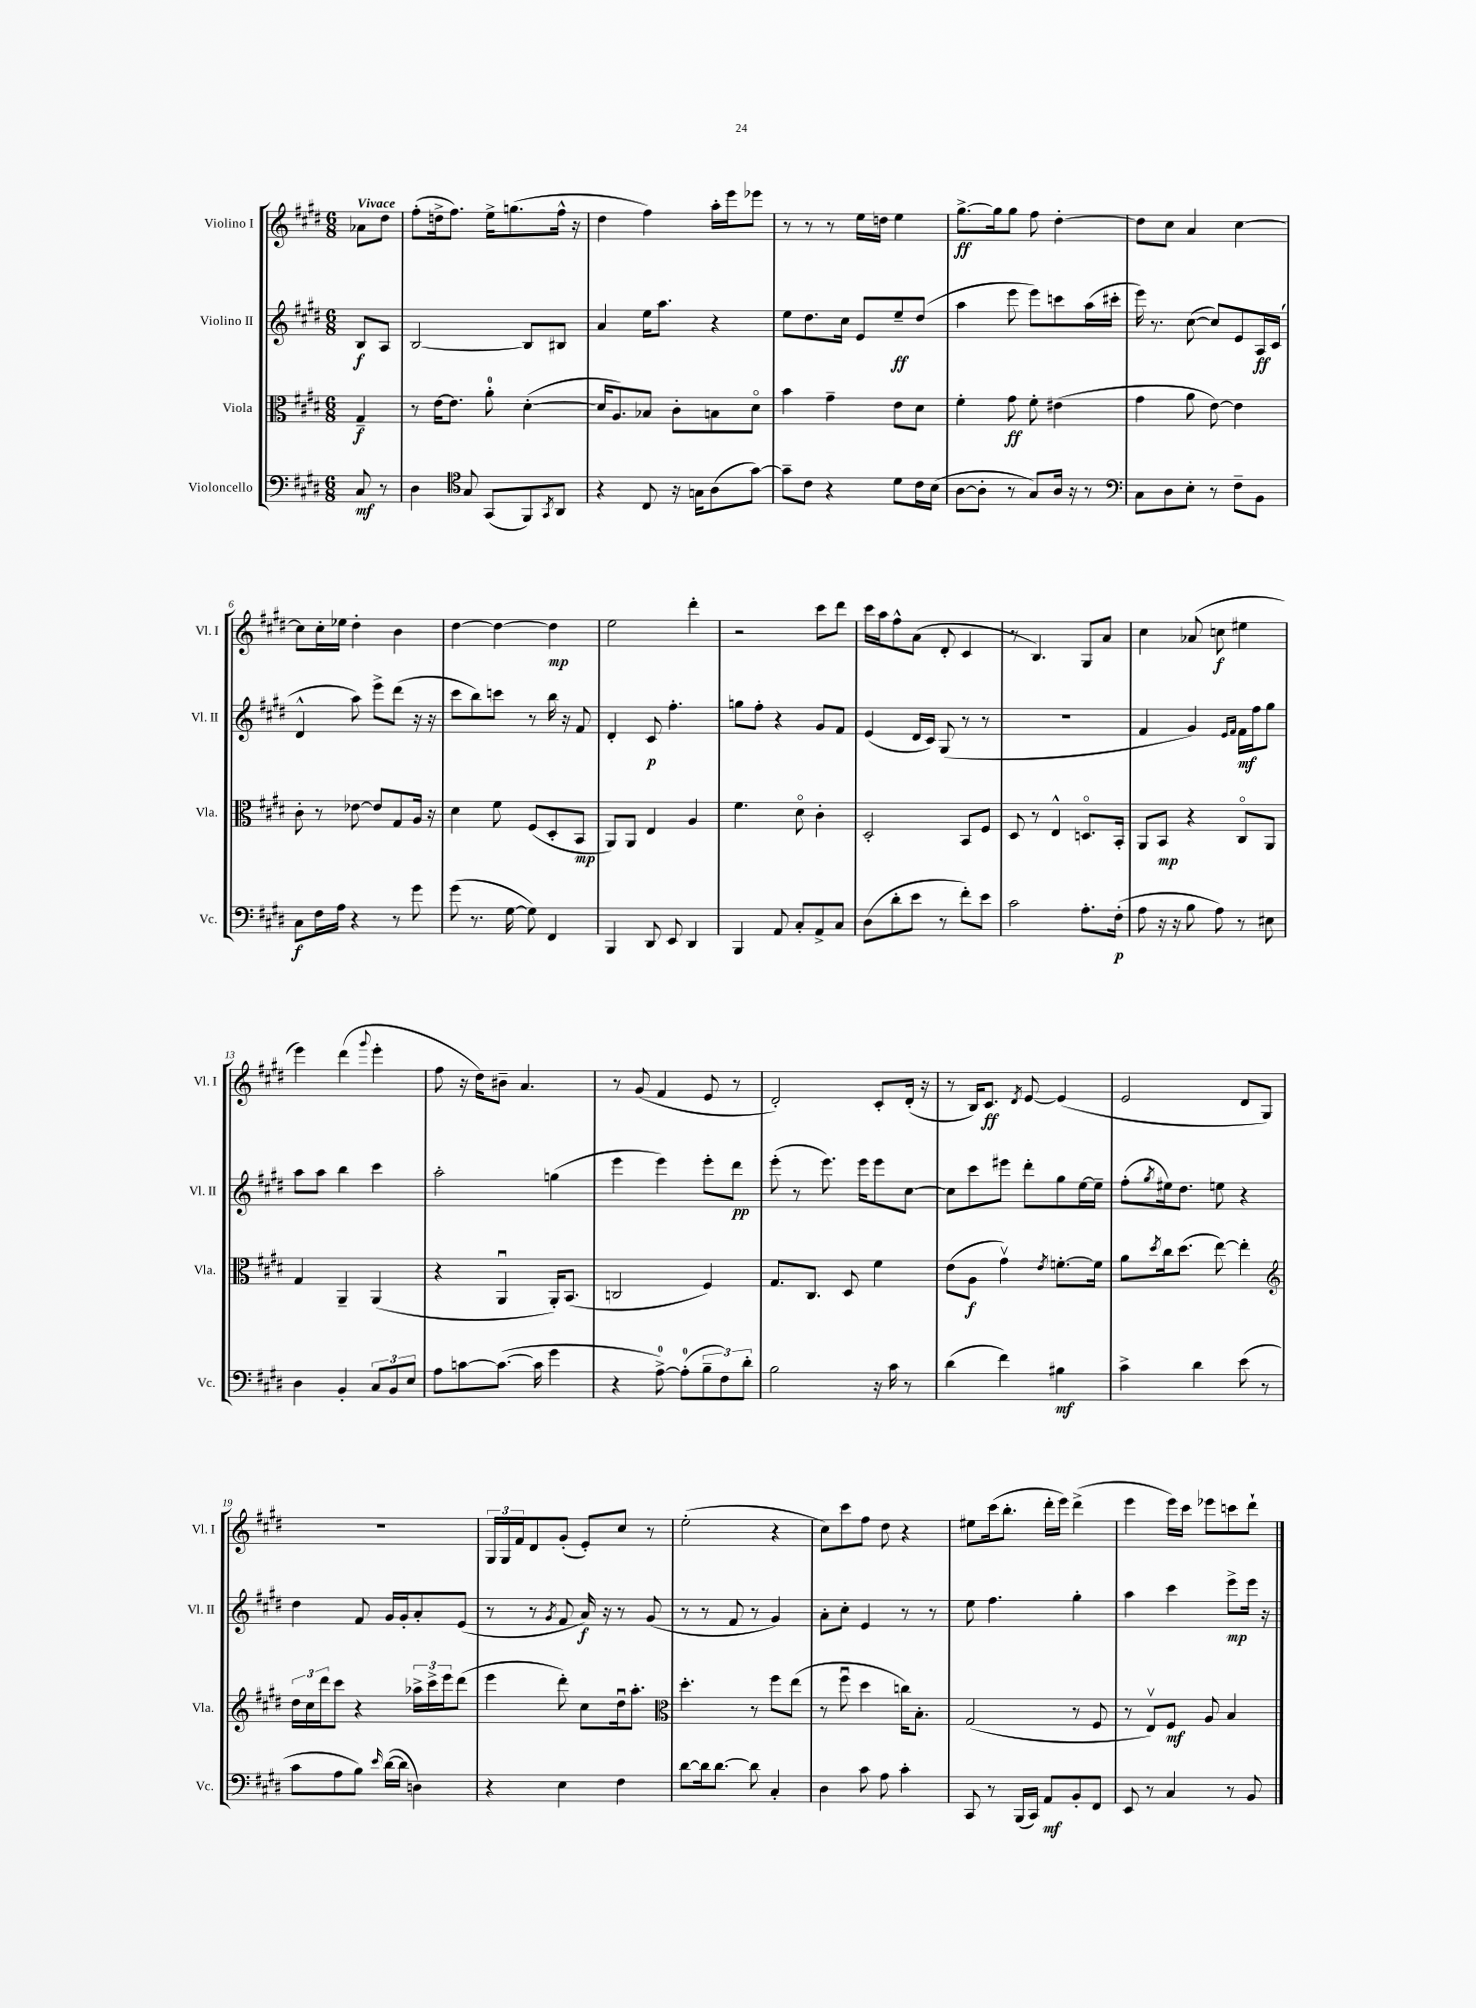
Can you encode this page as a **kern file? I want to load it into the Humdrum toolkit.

**kern	**kern	**kern	**kern
*staff4	*staff3	*staff2	*staff1
*clefF4	*clefC3	*clefG2	*clefG2
*k[f#c#g#d#]	*k[f#c#g#d#]	*k[f#c#g#d#]	*k[f#c#g#d#]
*M6/8	*M6/8	*M6/8	*M6/8
8C#/	4G#~/	8B/L	8a-\L
8r	.	8A/J	8dd#\J
=	=	=	=
4D#\	8r	[2B/	(8ff#'\L
.	[16e\LK	.	16dd^\k
.	8.e\]J	.	8.ff#\J)
*clefC4	*	*	*
8G#/	.	.	.
(8GG#/L	8a'\	.	16ee^\LK
.	.	.	(8.gg\
8FF#/)	([4d#'\	8B/]L	.
8qGG#/	.	.	.
8AA/J	.	8B#/J	16ff#^^\Jk
.	.	.	16r
=	=	=	=
4r	16d#/]LK	4a/	4dd#\
.	8.A/)	.	.
8C#/	8B-/J	16ee\LK	4ff#\)
.	.	8.aa\J	.
16r	8c#'\L	.	.
16G\LK	.	.	.
(8A\	8B\	4r	16aa'\LL
.	.	.	16eee\J
[8g#\J)	8d#o\J	.	8eee-\J
=	=	=	=
8g#~\]L	4b\	8ee\L	8r
8c#\J	.	8.dd#\	8r
4r	4g#~\	.	8r
.	.	16cc#\Jk	.
.	.	8e/L	16ee\LL
.	.	.	16dd\JJ
8d#\L	8e\L	8ee~/	4ee\
16c#\L	8d#\J	(8dd#/J	.
(16B\JJ	.	.	.
=	=	=	=
[8A\L	4f#'\	4aa\	[8.gg#^\L
8A'\]J	.	.	.
.	.	.	16gg#\]k
8r	8g#\	8eee\	8gg#\J
8G#/L)	8f#'\	8eee\L)	8ff#\
16A/Jk	(4e#\	8ccc\	[4dd#'\
16r	.	.	.
8r	.	(16aa\L	.
.	.	16ccc#'\JJ	.
=	=	=	=
*clefF4	*	*	*
8C#\L	4g#\	16eee\)	8dd#\]L
.	.	8.r	.
8D#\	.	.	8cc#\J
8E'\J	8a\	([8cc#\	4a/
8r	[8e\)	8cc#/]L)	.
8F#~\L	4e\]	8e/	[4cc#\
8BB\J	.	16A/L	.
.	.	(16c#/JJ	.
=	=	=	=
8C#\L	8c#'\	4d#^^/	8cc#\]L
16F#\L	8r	.	16cc#'\L
16A\JJ	.	.	16ee-\JJ
4r	[8e-\	8aa\)	4dd#'\
.	8e-/]L	8eee^\L	.
8r	8G#/	(8ddd#\J	4b\
8g#\	16A/Jk	16r	.
.	16r	16r	.
=	=	=	=
(8g#\	4d#\	8ccc#\L	[4dd#\
8.r	.	8bb\)	.
.	8f#\	8ccc\J	4dd#\_
[16G#\	.	.	.
8G#\])	(8F#/L	8r	.
4FF#/	8D#'/	16bb\	4dd#\]
.	.	16r	.
.	8BB/J	8f#/	.
=	=	=	=
4BBB/	8AA/L)	4d#'/	2ee\
.	8AA/J	.	.
8DD#/	4E/	8c#/	.
8EE/	.	4.ff#'\	.
4DD#/	4A/	.	4ddd#'\
=	=	=	=
4BBB/	4.f#\	8gg\L	2r
.	.	8ff#'\J	.
8AA/	.	4r	.
8C#'/L	8d#o\	.	.
8AA^/	4c#'\	8g#/L	8ccc#\L
8C#/J	.	8f#/J	8ddd#\J
=	=	=	=
(8D#\L	2D#'/	(4e/	16ccc#\LL
.	.	.	16aa\J
8d#'\	.	.	8ff#^^\
8e\J	.	16d#/LL	(8a\J
.	.	16c#/JJ)	.
8r	.	(8G#/	8d#'/
8f#'\L)	8BB/L	8r	4c#/
8e\J	8F#/J	8r	.
=	=	=	=
2c#\	8D#/	2.r	8r
.	8r	.	4.B/)
.	4E^^/	.	.
8.A'\L	8.Do/L	.	8G#/L
.	.	.	8a/J
(16F#'\Jk	16BB'/Jk	.	.
=	=	=	=
8A\	8AA/L	4f#/	4cc#\
16r	8BB/J	.	.
16r	.	.	.
8B\	4r	4g#/)	(8a-/
8A\)	.	.	8cc\
.	.	16qqe/LL	.
.	.	16qqf#/JJ	.
8r	8C#o/L	16f#\LL	4ee#\
.	.	16ff#\J	.
8E#\	8AA/J	8gg#\J	.
=	=	=	=
4D#\	4G#/	8aa\L	4eee\)
.	.	8aa\J	.
4BB'/	4AA~/	4bb\	(4ddd#\
.	.	.	8qqggg#/
12C#/L	(4AA/	4ccc#\	4eee'\
12BB/	.	.	.
12E/J	.	.	.
=	=	=	=
8A\L	4r	2aa'\	8ff#\
[8c\	.	.	16r
.	.	.	16dd#\LK)
(8.c\_J	4AAu/	.	8b#~\J
.	.	.	4.a/
16c\]	.	.	.
4g#\	16AA'/LK)	(4gg\	.
.	(8.BB/J	.	.
=	=	=	=
4r	2C/	4eee\	8r
.	.	.	(8g#/
[8A^\)	.	4eee\)	4f#/
(8A'\]L	.	.	.
12B~\	4F#/)	8eee'\L	8e/
12F#\)	.	.	.
.	.	8ddd#\J	8r
12d#'\J	.	.	.
=	=	=	=
2B\	8.G#/L	(8eee'\	2d#'/)
.	.	8r	.
.	8.C#/J	.	.
.	.	8.eee\)	.
.	8D#/	.	.
.	.	16eee\LK	.
16r	4f#\	8eee\	8c#'/L
16c#\	.	.	.
8r	.	[8cc#\J	(16d#'/Jk
.	.	.	16r
=	=	=	=
(4d#\	(8e\L	8cc#\]L	8r
.	8A\J	8ccc#\	16B/LK)
.	.	.	8.c#/J
4f#\)	4g#v\)	8eee#\J	.
.	.	.	8qd#/
.	.	8ddd#'\L	[8e/
.	8qe/	.	.
4B#\	[8.f'\L	8gg#\	(4e/]
.	.	[16ee\L	.
.	16f\]Jk	16ee~\]JJ	.
=	=	=	=
4c#^\	8a\L	(8ff#'\L	2e/
.	8qdd#/	8qgg#/	.
.	16cc#\k	16ee#\k)	.
.	(8.dd#\J	8.dd#\J	.
4d#\	.	.	.
.	[8ee\)	8ee\	.
(8e\	4ee'\]	4r	8d#/L
8r	.	.	8G#/J)
=	=	=	=
*	*clefG2	*	*
8c#\L	24dd#\LL	4dd#\	2.r
.	24cc#\	.	.
.	24ddd#\J	.	.
8A\	8ccc#\J	.	.
8B\J)	4r	8f#/	.
16qqe/	.	.	.
([16d#\LL	.	16g#/LL	.
16d#\]JJ	.	16g#'/J	.
4D\)	24aa-^\LL	8a'/	.
.	24ccc#^\	.	.
.	24eee\J	.	.
.	(8ddd#\J	(8e/J	.
=	=	=	=
4r	4eee\	8r	24G#/LL
.	.	.	24G#/
.	.	.	24f#/J
.	.	8r	8d#/
.	.	8qg#/	.
4E\	8ddd#'\)	8f#/	(8g#'/J
.	8cc#\L	16a/)	8e'/L)
.	.	16r	.
4F#\	16dd#u\k	8r	8cc#/J
.	8.aa'\J	.	.
.	.	(8g#/	8r
=	=	=	=
*	*clefC3	*	*
[8d#\L	4.dd#'\	8r	(2ee'\
16d#\]k	.	8r	.
[8.d#\J	.	.	.
.	.	8f#/	.
8d#\]	8r	8r	.
4C#'/	8ff#\L	4g#/)	4r
.	(8ee\J	.	.
=	=	=	=
4D#\	8r	8a'\L	8cc#\L)
.	8ff#u\	8cc#'\J	8ccc#\
8c#\	4dd#\	4e/	8ff#\J
8A\	.	.	8dd#\
4c#'\	16cc\LK)	8r	4r
.	8.B'\J	.	.
.	.	8r	.
=	=	=	=
8CC#/	(2G#/	8ee\	8ee#\L
8r	.	4.ff#\	(16ccc#\k
.	.	.	8.bb'\J
(16BBB/LL	.	.	.
16CC#/JJ)	.	.	.
8AA/L	.	.	16ddd#'\LL
.	.	.	16eee\JJ)
8BB'/	8r	4gg#'\	(4ddd#^\
8FF#/J	8F#/	.	.
=	=	=	=
8EE/	8r	4aa\	4eee\
8r	8Ev/L)	.	.
4C#/	8F#/J	4ccc#\	16eee\LL)
.	.	.	16ccc#\JJ
.	8A/	.	8eee-\L
8r	4B/	8eee^\L	8ccc\
8BB/	.	16eee\Jk	8ddd#`\J
.	.	16r	.
==	==	==	==
*-	*-	*-	*-
